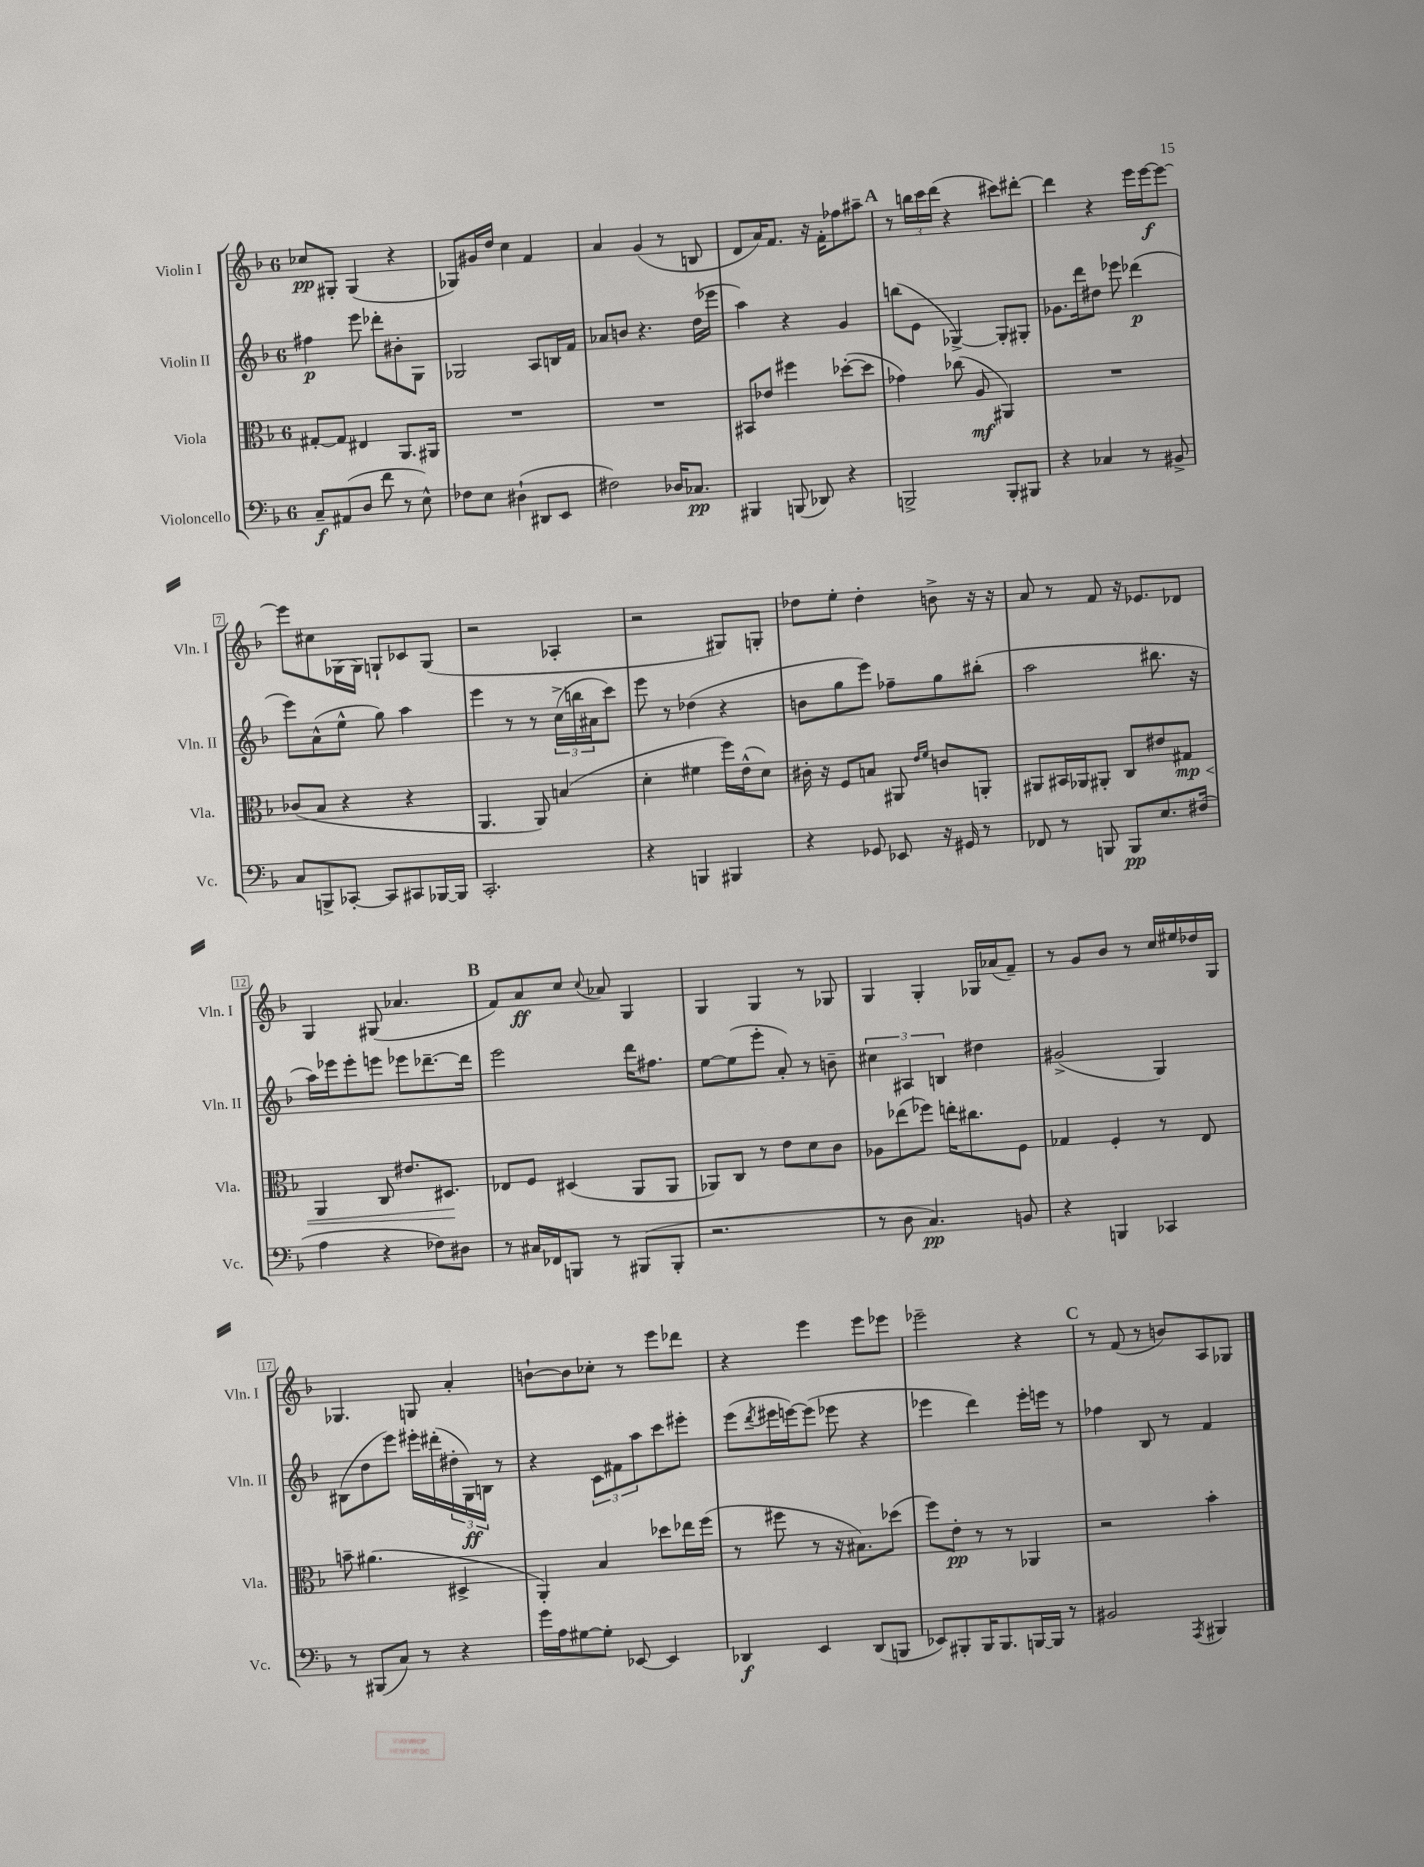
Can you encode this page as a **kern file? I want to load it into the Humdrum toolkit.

**kern	**dynam	**kern	**dynam	**kern	**dynam	**kern	**dynam
*part4	*part4	*part3	*part3	*part2	*part2	*part1	*part1
*staff4	*staff4	*staff3	*staff3	*staff2	*staff2	*staff1	*staff1
*I"Violoncello	*	*I"Viola	*	*I"Violin II	*	*I"Violin I	*
*I'Vc.	*	*I'Vla.	*	*I'Vln. II	*	*I'Vln. I	*
*clefF4	*	*clefC3	*	*clefG2	*	*clefG2	*
*k[b-]	*	*k[b-]	*	*k[b-]	*	*k[b-]	*
*M6/8	*	*M6/8	*	*M6/8	*	*M6/8	*
=1	=1	=1	=1	=1	=1	=1	=1
8C~/L	f	[8G#X'/L	.	4ff#X\	p	8cc-X/L	pp
(8AA#X/	.	8G#/J]	.	.	.	8G#X'/J	.
8D/J	.	4E#X/	.	8eee\	.	(4G#/	.
8f\	.	.	.	8ddd-X'\L	.	.	.
8r	.	8.AA/L	.	8b#X'\	.	4r	.
8E^^\)	.	.	.	8G\J	.	.	.
.	.	16AA#X/Jk	.	.	.	.	.
=2	=2	=2	=2	=2	=2	=2	=2
8F-X\L	.	2.r	.	2G-X/	.	8G-X/L)	.
8E\J	.	.	.	.	.	16g#X/L	.
.	.	.	.	.	.	16dd/JJ	.
(4D#X`\	.	.	.	.	.	4cc\	.
8DD#X/L	.	.	.	8A/L	.	4f/	.
8EE/J	.	.	.	16Bn/L	.	.	.
.	.	.	.	16f/JJ	.	.	.
=3	=3	=3	=3	=3	=3	=3	=3
2F#X\)	.	2.r	.	8a-X/L	.	4a/	.
.	.	.	.	8bn/J	.	.	.
.	.	.	.	4.r	.	(4g/	.
16D-X/KL	.	.	.	.	.	8r	.
8.C-X/J	pp	.	.	.	.	.	.
.	.	.	.	(16dd\LL	.	8Bn/	.
.	.	.	.	16eee-X\JJ	.	.	.
=4	=4	=4	=4	=4	=4	=4	=4
4BBB#X/	.	8BB#X/L	.	4aa\)	.	8d/L	.
.	.	8e-X/J	.	.	.	16a/K)	.
.	.	.	.	.	.	8.f/J	.
(8BBBn/	.	4ff#X\	.	4r	.	.	.
8DD-X/)	.	.	.	.	.	16r	.
.	.	.	.	.	.	16f'\KL	.
4r	.	([8dd-X'\L	.	4g/	.	8ff-X\	.
.	.	8dd-\J]	.	.	.	8aa#X~\J	.
!!LO:REH:place=s1:t=A
=5	=5	=5	=5	=5	=5	=5	=5
2BBBn^/	.	4g-X\)	.	(8bbn\L	.	8r	.
.	.	.	.	8e\J	.	24bbn\LL	.
.	.	.	.	.	.	24ccc\	.
.	.	.	.	.	.	(24ddd\JJ	.
.	.	(8cc-X\	.	[4G-X^/)	.	4r	.
.	.	8A/	mf	.	.	.	.
8BBB'/L	.	4AA#X/)	.	8G-'/L]	.	8ccc#X\L)	.
8BBB#X/J	.	.	.	8G#X'/J	.	[8ddd#X'\J	.
=6	=6	=6	=6	=6	=6	=6	=6
4r	.	2.r	.	8.g-X\L	.	4ddd#\]	.
.	.	.	.	16ddd\k	.	.	.
4C-X/	.	.	.	8dd#X\J	.	4r	.
.	.	.	.	8eee-X\	.	.	.
8r	.	.	.	(4ddd-X\	p	16eee\LL	.
.	.	.	.	.	.	[16eee\J	f
8BB#X^/	.	.	.	.	.	8eee\J_	.
!!LO:LB:g=z
=7	=7	=7	=7	=7	=7	=7	=7
8C/L	.	(8c-X/L	.	8eee\L)	.	8eee\L]	.
8BBBn^/	.	8B-/J	.	(8a^^\	.	8cc#X\	.
[8CC-X'/J	.	4r	.	8ee^^\J	.	(16G-X\L	.
.	.	.	.	.	.	16G-\JJ)	.
8CC-/L]	.	.	.	8gg\)	.	8Gn`/L	.
8CC#X/	.	4r	.	4aa\	.	8c-X/	.
[16BBB-X/L	.	.	.	.	.	(8G/J	.
16BBB-/JJ]	.	.	.	.	.	.	.
=8	=8	=8	=8	=8	=8	=8	=8
2.CC'/	.	4.AA/	.	4eee\	.	2r	.
.	.	.	.	8r	.	.	.
.	.	8AA/)	.	8r	.	.	.
.	.	(4Bn/	.	(24cc^\LL	.	4A-X'/	.
.	.	.	.	24bbn\	.	.	.
.	.	.	.	24a#X\J	.	.	.
.	.	.	.	8ccc\J)	.	.	.
=9	=9	=9	=9	=9	=9	=9	=9
4r	.	4d'\	.	8eee\	.	2r	.
.	.	.	.	8r	.	.	.
4BBBn/	.	4f#X\	.	(4dd-X\	.	.	.
4BBB#X/	.	16ff\LL)	.	4r	.	8G#X/L)	.
.	.	(16e^^\J	.	.	.	.	.
.	.	8d\J)	.	.	.	8Gn'/J	.
=10	=10	=10	=10	=10	=10	=10	=10
4r	.	16c#X'\	.	8bn\L	.	8dd-X\L	.
.	.	16r	.	.	.	.	.
.	.	8F/L	.	8gg\	.	8ee'\J	.
8GG-X/	.	8Bn/J	.	8eee\J)	.	4dd-'\	.
8EE-X/	.	8AA#X/	.	8ff-X~\L	.	.	.
.	.	16qqe/LL	.	.	.	.	.
.	.	16qqf/JJ	.	.	.	.	.
16r	.	8cn/L	.	8gg\	.	8bn^\	.
16GG#X/	.	.	.	.	.	.	.
8r	.	8AAn'/J	.	(8bb#X'\J	.	16r	.
.	.	.	.	.	.	16r	.
=11	=11	=11	=11	=11	=11	=11	=11
8FF-X/	.	8AA#X/L	.	2aa\	.	8a/	.
8r	.	16BB#X/L	.	.	.	8r	.
.	.	16AA-X/J	.	.	.	.	.
8BBBn/	.	8AA#X'/J	.	.	.	8f/	.
8BBB/L	pp	8C/L	.	.	.	16r	.
.	.	.	.	.	.	8.e-X/L	.
8.E/	.	8e#X/	.	8.bb#X\	.	.	.
!	!	!	!LO:HP:b	!	!	!	!
.	.	8G#X/J	< mp	.	.	8d-X/J	.
(16F#X/Jk	.	.	.	16r	.	.	.
!!LO:LB:g=z
=12	=12	=12	=12	=12	=12	=12	=12
4A\	.	4AA/	.	16aa\LL)	.	4G/	.
.	.	.	.	16eee-X\J	.	.	.
.	.	.	.	8eee-'\	.	.	.
4r	.	8C/	.	8eeen\J	.	(8G#X/	.
.	.	8.e#X/L	.	8eee-X\L	.	4.a-X/	.
8F-X\L)	.	.	.	[8.ddd-X~\	.	.	.
.	.	8.D#X/J	.	.	.	.	.
8D#X\J	.	.	.	.	.	.	.
.	.	.	.	16ddd-\Jk]	.	.	.
.	.	.	[	.	.	.	.
!!LO:REH:place=s1:t=B
=13	=13	=13	=13	=13	=13	=13	=13
8r	.	8E-X/L	.	2eee\	.	8f/L)	.
16C#X/LL	.	8F/J	.	.	.	8a/	ff
16FF-X/J	.	.	.	.	.	.	.
8BBBn/J	.	(4D#X/	.	.	.	8cc/J	.
.	.	.	.	.	.	8qqcc/	.
8r	.	.	.	.	.	8a-X/	.
(8BBB#X/L	.	8AA/L	.	16ddd\KL	.	4G/	.
.	.	.	.	8.ff#X\J	.	.	.
8BBB#'/J	.	8AA/J	.	.	.	.	.
=14	=14	=14	=14	=14	=14	=14	=14
2.r	.	8AA-X/L)	.	[8ee\L	.	4G/	.
.	.	8C/J	.	(8ee\]	.	.	.
.	.	8r	.	8eee'\J	.	4G/	.
.	.	8e\L	.	8a'/)	.	.	.
.	.	8d\	.	8r	.	8r	.
.	.	8c\J	.	8bn~\	.	8G-X/	.
=15	=15	=15	=15	=15	=15	=15	=15
8r	.	8A-X\L	.	6cc#X\	.	4G/	.
8D\	.	(8ee-X\	.	.	.	.	.
.	.	.	.	6A#X/	.	.	.
4.C/)	pp	8ff-X\J)	.	.	.	4G'/	.
.	.	.	.	6Bn/	.	.	.
.	.	16een'\KL	.	.	.	.	.
.	.	8.cc#X\	.	.	.	.	.
.	.	.	.	4dd#X\	.	16G-X/LL	.
.	.	.	.	.	.	(16a-X/J	.
8BBn/	.	8F\J	.	.	.	8f~/J)	.
=16	=16	=16	=16	=16	=16	=16	=16
4r	.	4G-X/	.	(2g#X^/	.	8r	.
.	.	.	.	.	.	8g/L	.
4BBBn/	.	4F'/	.	.	.	8b-/J	.
.	.	.	.	.	.	8r	.
4CC-X/	.	8r	.	4G/)	.	16cc/LL	.
.	.	.	.	.	.	16ee#X/	.
.	.	8E/	.	.	.	16dd-X/	.
.	.	.	.	.	.	16G/JJ	.
!!LO:LB:g=z
=17	=17	=17	=17	=17	=17	=17	=17
8r	.	8bn~\	.	(8B#X\L	.	4.G-X/	.
(8BBB#X/L	.	(4.a#X\	.	8dd\	.	.	.
8C/J)	.	.	.	8eee\J)	.	.	.
8r	.	.	.	16eee#X'\LL	.	8Gn/	.
.	.	.	.	(16ddd#X'\	.	.	.
4r	.	4D#X^/	.	24dd#X'\	.	4a'/	.
.	.	.	.	24G\)	ff	.	.
.	.	.	.	24Bn\JJ	.	.	.
.	.	.	.	8r	.	.	.
=18	=18	=18	=18	=18	=18	=18	=18
16g\LL	.	4AA'/)	.	4r	.	[8bn`\L	.
16A\J	.	.	.	.	.	.	.
[8G#X\	.	.	.	.	.	8b\]	.
8G#'\J]	.	4B-/	.	12c\L	.	8cc-X'\J	.
.	.	.	.	12f#X\	.	.	.
[8EE-X/	.	.	.	.	.	8r	.
.	.	.	.	12aa\	.	.	.
4EE-/]	.	8dd-X\L	.	8ccc\	.	8eee\L	.
.	.	16ee-X\L	.	8eee#X'\J	.	8ddd-X\J	.
.	.	(16ff\JJ	.	.	.	.	.
=19	=19	=19	=19	=19	=19	=19	=19
4DD-X/	f	8r	.	(8eee\L	.	4r	.
.	.	.	.	8qddd/	.	.	.
.	.	8ff#X\	.	16eee#X\L	.	.	.
.	.	.	.	[16eeen\J)	.	.	.
4EE/	.	8r	.	(8eee\J]	.	4eee\	.
.	.	16r	.	8eee-X\	.	.	.
.	.	8.B#X\L)	.	.	.	.	.
(8DD-/L	.	.	.	4r	.	8eee\L	.
8BBBn/J	.	(8dd-X\J	.	.	.	8eee-X\J	.
=20	=20	=20	=20	=20	=20	=20	=20
8EE-X/L)	.	8ff\L)	.	4eee-X\	.	2eee-X~\	.
8BBB#X'/	.	8e'\J	pp	.	.	.	.
16BBB#/K	.	8r	.	4ddd\)	.	.	.
8.BBB#/	.	.	.	.	.	.	.
.	.	8r	.	.	.	.	.
[16BBBn/L	.	4AA-X/	.	16eee-'\LL	.	4r	.
16BBB/JJ]	.	.	.	16eeen\JJ	.	.	.
8r	.	.	.	8r	.	.	.
!!LO:REH:place=s1:t=C
=21	=21	=21	=21	=21	=21	=21	=21
2BB#X/	.	2r	.	4ff-X\	.	8r	.
.	.	.	.	.	.	(8f/	.
.	.	.	.	8B-/	.	8r	.
.	.	.	.	8r	.	8bn/L)	.
8qAAA/	.	.	.	.	.	.	.
4BBB#X/	.	4b-'\	.	4f/	.	8A/	.
.	.	.	.	.	.	8G-X/J	.
==	==	==	==	==	==	==	==
*-	*-	*-	*-	*-	*-	*-	*-
